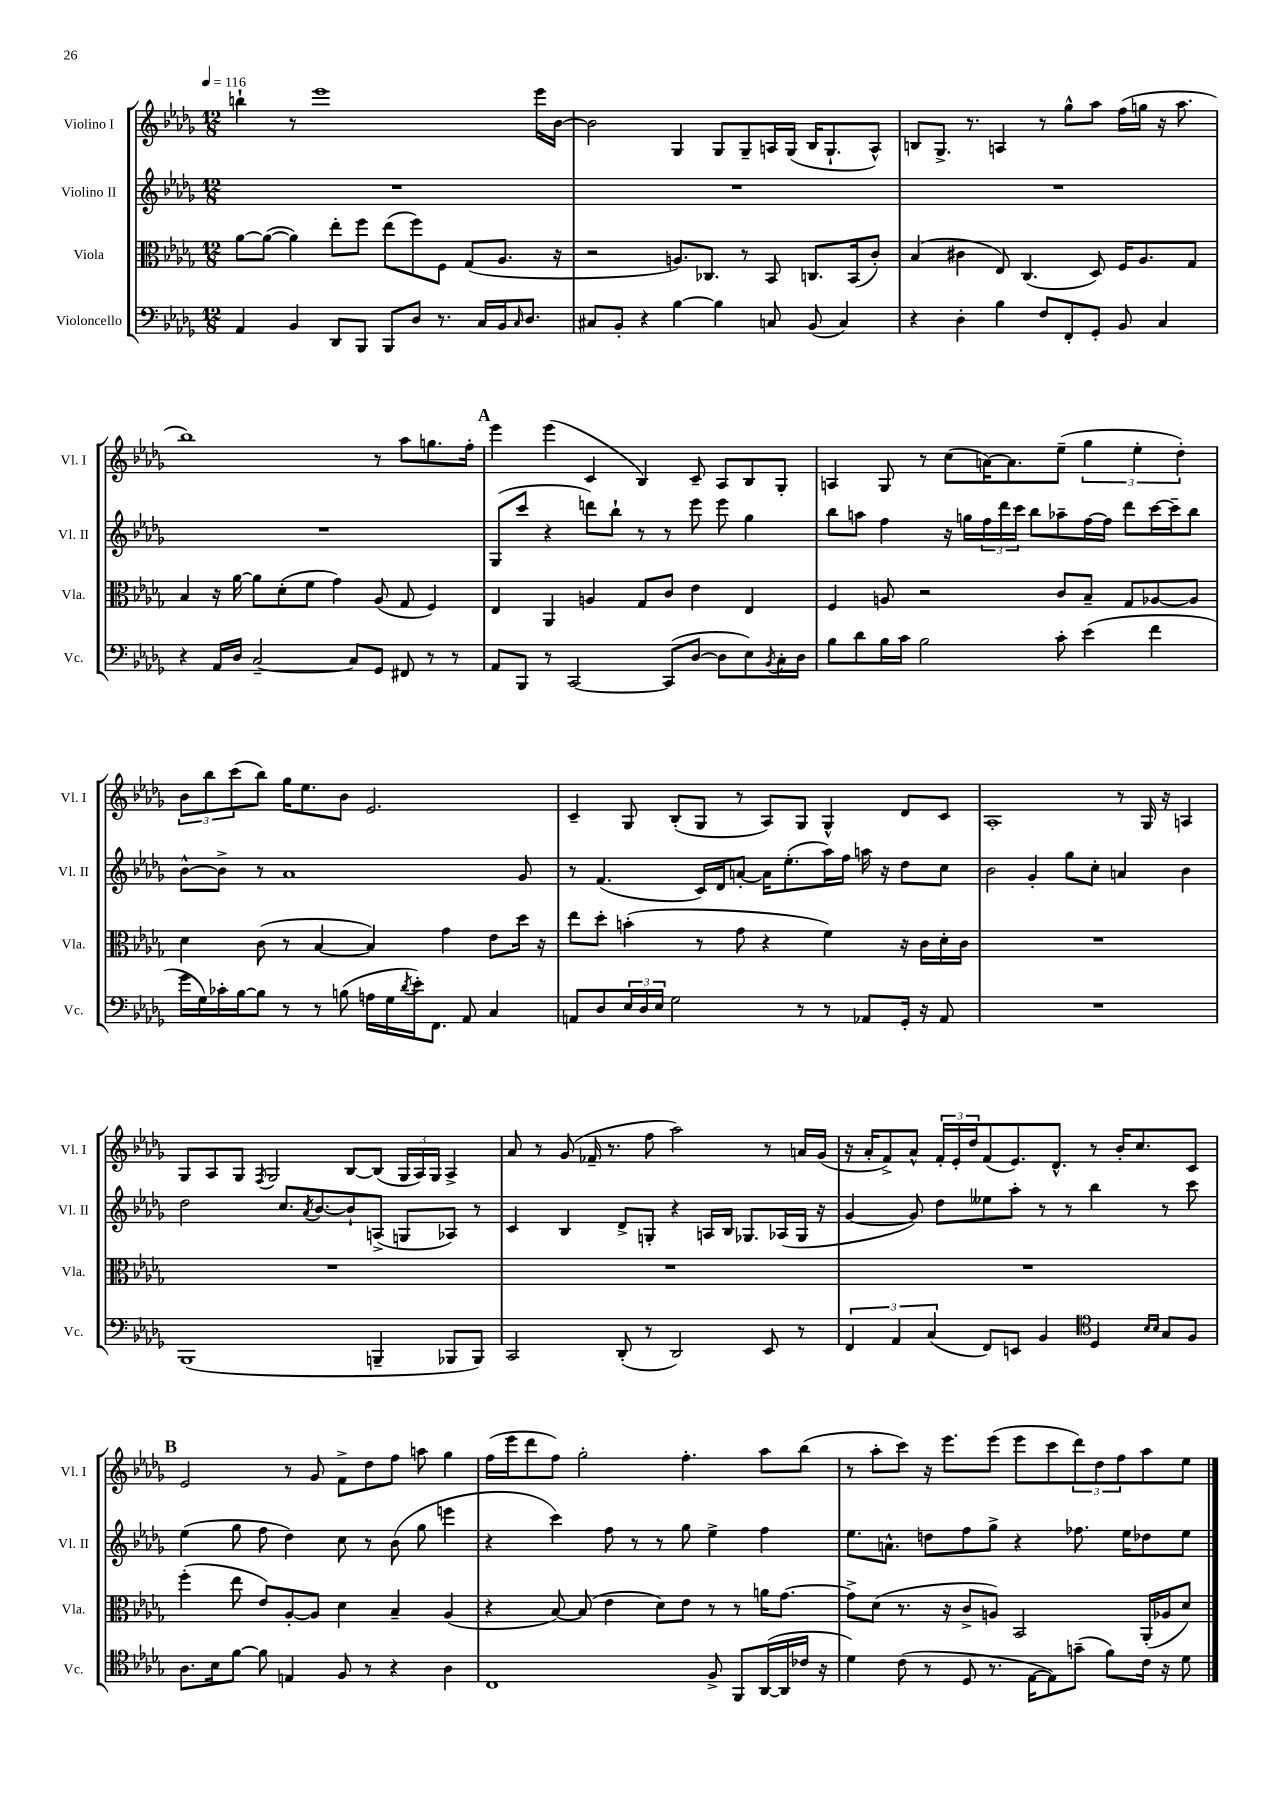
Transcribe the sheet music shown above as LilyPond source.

<<
\new StaffGroup <<
\new Staff = "s0" \with { instrumentName = "Violino I" shortInstrumentName = "Vl. I" } {
    \clef treble \key des \major \numericTimeSignature \time 12/8 \tempo 4 = 116
    b''4-! r8 ees'''1 ees'''16 bes'16~ |
    bes'2 ges4 ges8 ges8-- a16 ges16( bes16 ges8.-! a8-^) |
    b8 ges8.-> r8. a4 r8 ges''8-^ aes''8 f''16( g''16 r16 aes''8. |
    bes''1) r8 aes''8 g''8. f''16-. |
    \mark \markup { \bold "A" } ees'''4 ees'''4( c'4 bes4) c'8-- aes8 bes8 ges8-. |
    a4 ges8 r8 c''8( a'16~) a'8. ees''8--( \tuplet 3/2 { ges''4 ees''4-. des''4-.) } |
    \tuplet 3/2 { bes'8 bes''8 c'''8( } bes''8) ges''16 ees''8. bes'8 ees'2. |
    c'4-- ges8 bes8-.( ges8 r8 aes8) ges8 ges4-^ des'8 c'8 |
    aes1-. r8 ges16 r16 a4 |
    ges8 aes8 ges8 \acciaccatura { f8 } ges2 bes8~ bes8( \tuplet 3/2 { ges16 aes16) ges16 } aes4-> |
    aes'8 r8 ges'8( fes'16-- r8. f''8 aes''2) r8 a'16 ges'16( |
    r16 aes'16-. f'8->) aes'8-^ \tuplet 3/2 { f'16-. ees'16-. des''16 } f'8( ees'8.) des'8.-^ r8 bes'16-. c''8. c'8 |
    \mark \markup { \bold "B" } ees'2 r8 ges'8 f'8-> des''8 f''8 a''8 ges''4 |
    f''16( ees'''16 des'''8 f''8) ges''2-. f''4.-. aes''8 bes''8( |
    r8 aes''8-. c'''8) r16 ees'''8. ees'''8( ees'''8 c'''8 \tuplet 3/2 { des'''8) des''8 f''8 } aes''8 ees''8 \bar "|." |
}
\new Staff = "s1" \with { instrumentName = "Violino II" shortInstrumentName = "Vl. II" } {
    \clef treble \key des \major \numericTimeSignature \time 12/8
    R1. |
    R1. |
    R1. |
    R1. |
    \mark \markup { \bold "A" } ges8( c'''8 r4 d'''8) bes''8-! r8 r8 ees'''8 ees'''8 ges''4 |
    bes''8 a''8 f''4 r16 g''16 \tuplet 3/2 { f''16 des'''16 c'''16 } bes''8 aes''8-- f''16~ f''16 des'''8 c'''16~ c'''16-- bes''8 |
    bes'8~-^ bes'8-> r8 aes'1 ges'8 |
    r8 f'4.( c'16) des'16 a'8~-. a'16 ees''8.-.( aes''16) f''16 a''16 r16 des''8 c''8 |
    bes'2 ges'4-. ges''8 c''8-. a'4 bes'4 |
    des''2 c''8. \acciaccatura { aes'8 } bes'8.~ bes'8-! a8->( g8 aes8) r8 |
    c'4 bes4 des'8-> g8-. r4 a16 bes16 ges8. aes16( ges16 r16 |
    ges'4~ ges'8) des''8 eeses''8 aes''8-. r8 r8 bes''4 r8 c'''8 |
    \mark \markup { \bold "B" } ees''4( ges''8 f''8 des''4) c''8 r8 bes'8( ges''8 e'''4 |
    r4 c'''4) f''8 r8 r8 ges''8 ees''4-> f''4 |
    ees''8. a'8.-^ d''8 f''8 ges''8-> r4 fes''8. ees''16 des''8 ees''8 \bar "|." |
}
\new Staff = "s2" \with { instrumentName = "Viola" shortInstrumentName = "Vla." } {
    \clef alto \key des \major \numericTimeSignature \time 12/8
    aes'8~ aes'8~( aes'4) ees''8-. f''8 ees''8( f''8) f8 ges8( aes8. r16 |
    r2 a8.) ces8. r8 bes,8 c8. bes,16( c'8-.) |
    bes4( cis'4 ees8) c4.( des8) f16 aes8. ges8 |
    bes4 r16 aes'16~ aes'8 des'8-.( f'8 ges'4) aes8( ges8 f4) |
    \mark \markup { \bold "A" } ees4 aes,4 a4 ges8 c'8 ees'4 ees4 |
    f4 a8 r2 c'8 bes8-- ges8 aes8~ aes8 |
    des'4 c'8( r8 bes4~ bes4) ges'4 ees'8 des''16 r16 |
    ees''8 des''8-. b'4-.( r8 ges'8 r4 f'4) r16 c'16 des'16-. c'16 |
    R1. |
    R1. |
    R1. |
    R1. |
    \mark \markup { \bold "B" } f''4-.( ees''8 ees'8) aes8~-. aes8 des'4 bes4-- aes4( |
    r4 bes8~) bes8( ees'4 des'8) ees'8 r8 r8 a'16 ges'8.~ |
    ges'8-> des'8( r8. r16 c'8-> a8) bes,2 aes,16-.( aes16 des'8) \bar "|." |
}
\new Staff = "s3" \with { instrumentName = "Violoncello" shortInstrumentName = "Vc." } {
    \clef bass \key des \major \numericTimeSignature \time 12/8
    aes,4 bes,4 des,8 bes,,8 bes,,8 des8 r8. c16 bes,16 \grace { c16 } des8. |
    cis8 bes,8-. r4 bes4~ bes4 c8 bes,8( c4) |
    r4 des4-. bes4 f8 f,8-. ges,8-. bes,8 c4 |
    r4 aes,16 des16 c2~-- c8 ges,8 fis,8 r8 r8 |
    \mark \markup { \bold "A" } aes,8 bes,,8 r8 c,2~ c,8( des8~ des8 ees8) \acciaccatura { bes,8 } c16-. des16 |
    bes8 des'8 bes16 c'16 bes2 c'8-. ees'4( f'4 |
    ges'16 ges16) ces'16-. bes16~ bes8 r8 r8 b8( a16 ges16 \acciaccatura { des'8 } ees'16-.) f,8. aes,8 c4 |
    a,8 des8 \tuplet 3/2 { ees16 des16 ees16 } ges2 r8 r8 aes,8 ges,16-. r16 aes,8 |
    R1. |
    bes,,1( b,,4-- bes,,8 bes,,8) |
    c,2 des,8-.( r8 des,2) ees,8 r8 |
    \tuplet 3/2 { f,4 aes,4 c4( } f,8) e,8 bes,4 \clef tenor des4 \grace { bes16 bes16 } ges8 f8 |
    \mark \markup { \bold "B" } aes8. bes16 f'8~ f'8 e4 f8 r8 r4 aes4 |
    c1 f8-> f,8 aes,16~( aes,16 ces'16 r16 |
    des'4) c'8( r8 des8 r8. ees16~ ees8) g'8--( f'8) c'16 r16 des'8 \bar "|." |
}
>>
>>
\layout { \context { \Score \remove "Bar_number_engraver" } }
